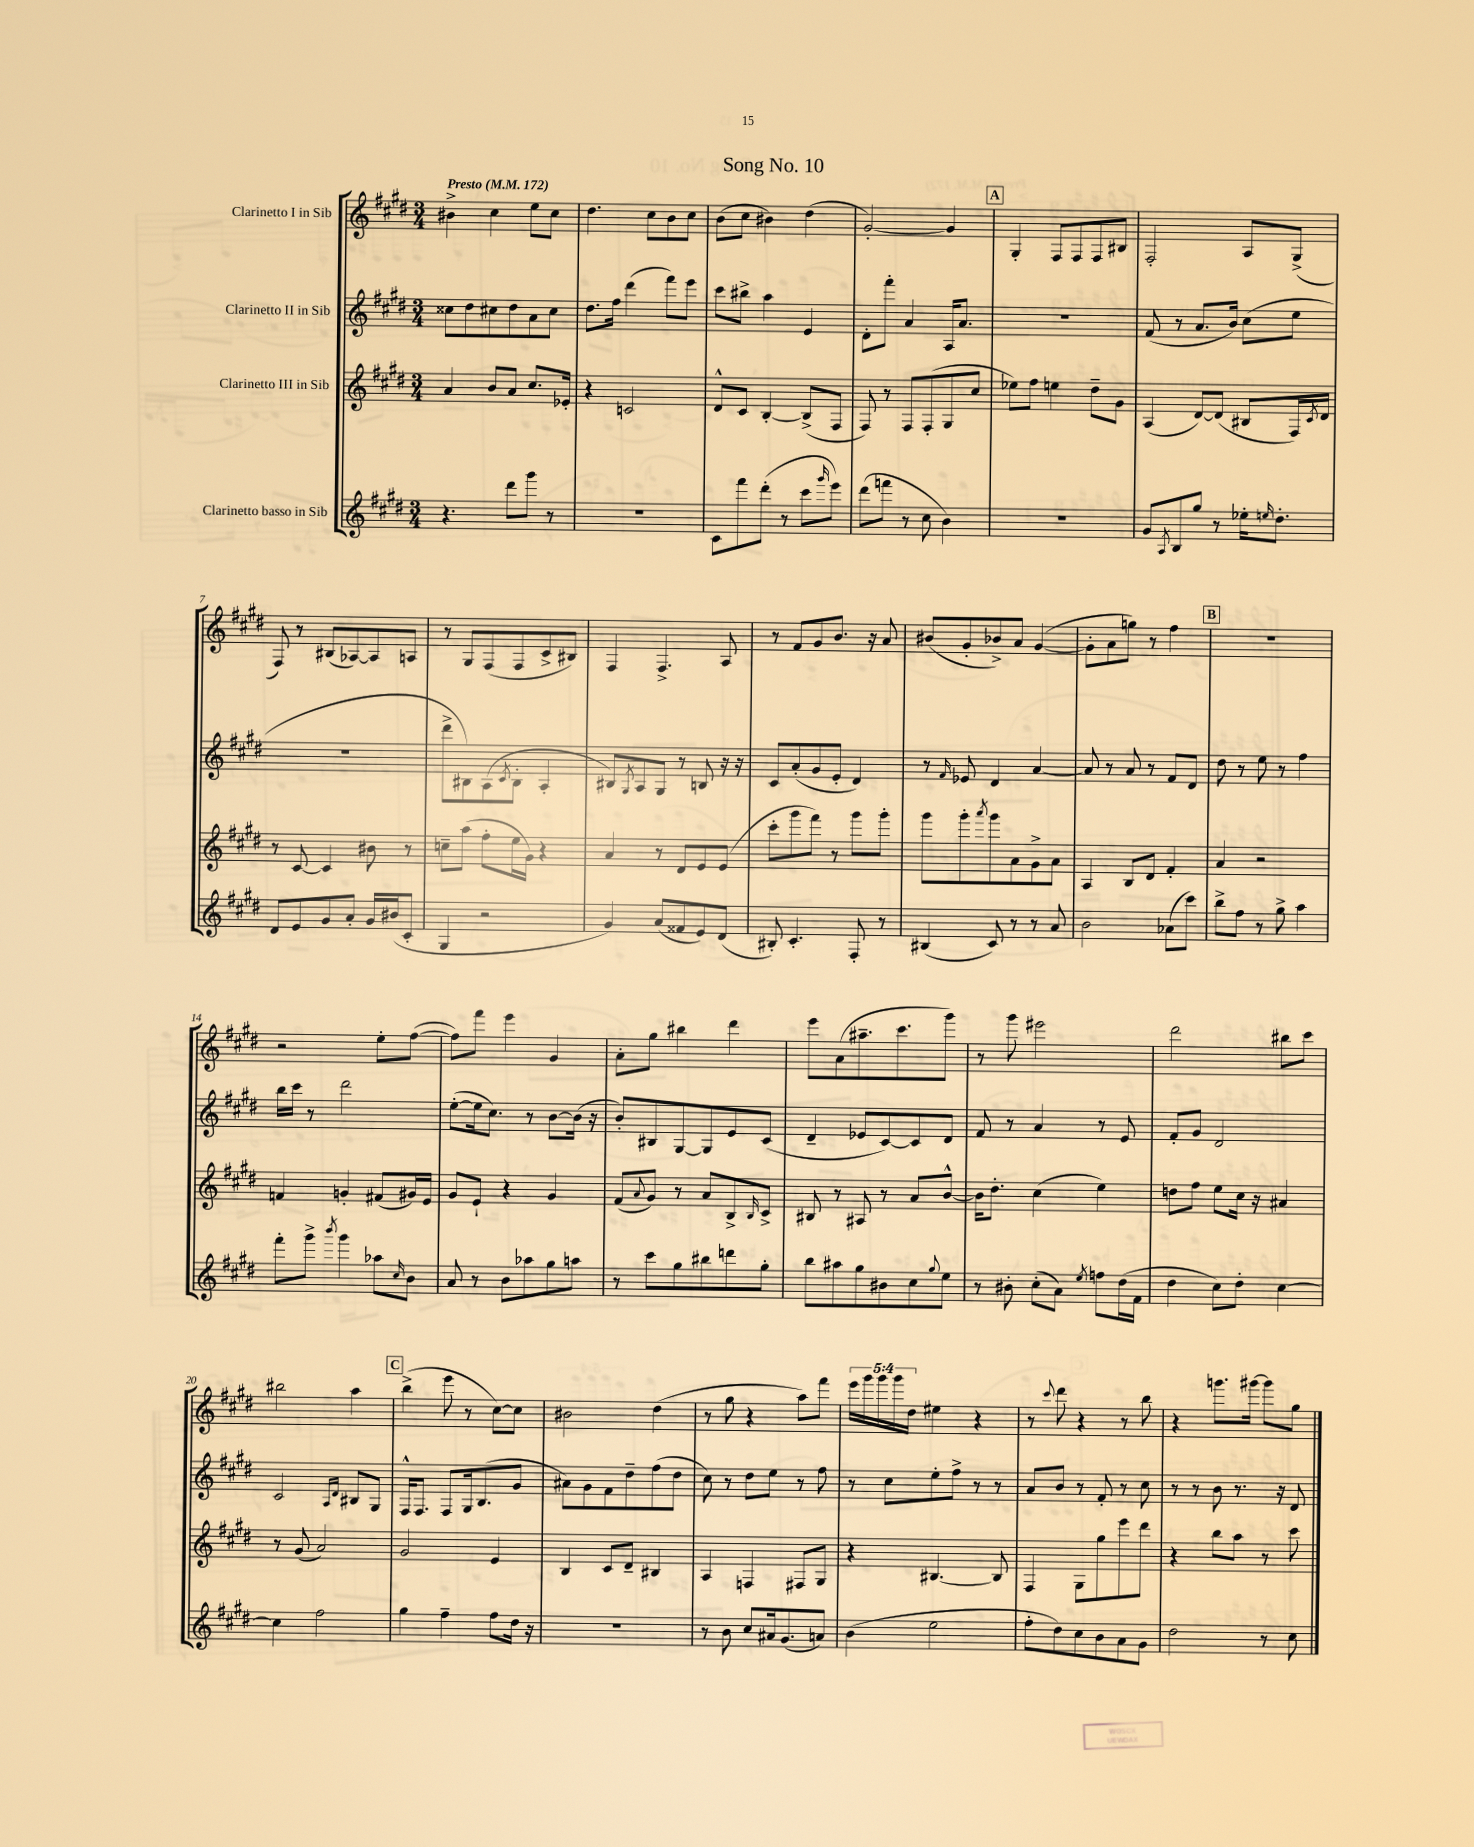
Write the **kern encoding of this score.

**kern	**kern	**kern	**kern
*staff4	*staff3	*staff2	*staff1
*clefG2	*clefG2	*clefG2	*clefG2
*k[f#c#g#d#]	*k[f#c#g#d#]	*k[f#c#g#d#]	*k[f#c#g#d#]
*M3/4	*M3/4	*M3/4	*M3/4
*MM172	*MM172	*MM172	*MM172
4.r	4a	8cc##	4b#^
.	.	8dd#	.
.	8b	8cc#	4cc#
8ddd#	8a	8dd#	.
8ggg#	8.cc#	8a	8ee
8r	.	8cc#	8cc#
.	16e-'	.	.
=	=	=	=
2.r	4r	8.dd#	4.dd#
.	.	16ff#	.
.	2c	(4ddd#	.
.	.	.	8cc#
.	.	8fff#)	8b
.	.	8eee	8cc#
=	=	=	=
8c#	8d#^^	8ccc#	(8b
8fff#	8c#	8bb#^	8cc#
(8ddd#'	[4B'	4aa	4b#)
8r	.	.	.
8ccc#	(8B^]	4e	(4dd#
16qqggg#	.	.	.
8eee)	8F#	.	.
=	=	=	=
(8ddd#	8F#)	8d#'	[2g#')
8fff	8r	8fff#'	.
8r	8F#	4a	.
8cc#	(8F#'	.	.
4b)	8G#	16A	4g#]
.	.	8.a	.
.	8cc#	.	.
=	=	=	=
2.r	8ee-)	2.r	4G#'
.	8ff#	.	.
.	4ee	.	8F#
.	.	.	8F#
.	8dd#~	.	8F#
.	8g#	.	8B#
=	=	=	=
8g#	(4A	(8f#	2F#'
8qA	.	.	.
8B	.	8r	.
8gg#	[8d#)	8.a	.
8r	(8d#]	.	.
.	.	16b)	.
16ee-'	8B#	(8cc#	8A
16qqee	.	.	.
8.dd#'	.	.	.
.	16F#)	8ee	(8G#^
.	8qc#	.	.
.	16d#	.	.
=	=	=	=
8d#	8r	2.r	8F#)
8e	[8c#	.	8r
8g#	4c#]	.	(8B#
8a'	.	.	[8A-)
16g#	8b#	.	8A-]
(16b#	.	.	.
8c#'	8r	.	8A
=	=	=	=
4G#	8cc~	8ddd#^	8r
.	(8aa	8B#)	8G#
2r	8ff#'	(8A	(8F#
.	.	8qc#	.
.	16ee	8B#'	8F#
.	16g#)	.	.
.	4r	4A'	8c#^
.	.	.	8B#)
=	=	=	=
4g#)	4a	8B#)	4F#
.	.	8qG#	.
.	.	8A	.
(8a	8r	8G#	4.F#^
8f##	8d#	8r	.
8e)	8e	8B	.
(8d#	(8e	16r	8A
.	.	16r	.
=	=	=	=
8B#')	8ccc#'	8c#	8r
4.c#'	8ggg#	(8a'	8f#
.	8fff#)	8g#	8g#
.	8r	8e'	8.b
8F#'	8ggg#	4d#)	.
.	.	.	16r
8r	8ggg#'	.	8a
=	=	=	=
(4B#	8ggg#	8r	(8b#
.	.	16qqf#	.
.	8ggg#'	8e-	8g#'
.	8qaaa	.	.
8c#)	8ggg#	4d#	8b-^)
8r	8a	.	8a
8r	8g#^	[4a	([4g#
8a	8a	.	.
=	=	=	=
2b	4A	8a]	8g#']
.	.	8r	8a
.	8B	8a	8gg)
.	8d#	8r	8r
(8a-	4f#'	8f#	4ff#
8ccc#)	.	8d#	.
=	=	=	=
8bb^	4a	8dd#	2.r
8ff#	.	8r	.
8r	2r	8ee	.
8gg#^	.	8r	.
4aa	.	4ff#	.
=	=	=	=
8fff#'	4f	16bb	2r
.	.	16ccc#	.
8ggg#^	.	8r	.
8qbbb	.	.	.
4ggg#	4g'	2ddd#	.
8aa-	(8f#	.	8ee'
16qqcc#	.	.	.
8b	16g#)	.	([8ff#
.	16e	.	.
=	=	=	=
8a	8g#	([8ee'	8ff#])
8r	8e`	16ee]	8fff#
.	.	8.cc#)	.
8b	4r	.	4eee
8aa-	.	8r	.
8gg#	4g#	[8b	4g#
8aa	.	(16b]	.
.	.	16r	.
=	=	=	=
8r	(8f#	8b')	8a'
.	8qqa	.	.
8ccc#	8g#)	8B#	8gg#
8gg#	8r	[8G#	4bb#
8bb#	8a	8G#]	.
8ddd	8B^	8e	4ddd#
.	16qqB	.	.
8gg#'	8c#^	(8c#	.
=	=	=	=
8bb	8B#	4d#~	8eee
8aa#	8r	.	(8a
8gg#	8A#	8e-	8.aa#~
8b#	8r	[8c#)	.
.	.	.	8.ccc#
8cc#	8a	8c#]	.
8qqgg#	.	.	.
8ee	[8b^^	8d#	8ggg#)
=	=	=	=
8r	16b]	8f#	8r
.	8.dd#'	.	.
8b#'	.	8r	8ggg#
(8cc#'	(4cc#	4a	2eee#
8a)	.	.	.
8qee	.	.	.
8ff	4ee)	8r	.
(16dd#	.	8e	.
16f#	.	.	.
=	=	=	=
4dd#	8dd	8f#'	2ddd#
.	8ff#	8g#	.
8cc#)	8ee	2d#	.
8dd#'	16cc#	.	.
.	16r	.	.
[4cc#	4a#	.	8bb#
.	.	.	8ccc#
=	=	=	=
4cc#]	8r	2c#	2bb#
.	(8g#	.	.
2ff#	2a)	.	.
.	.	16qqA	.
.	.	16qqd#	.
.	.	8B#	4aa
.	.	8G#	.
=	=	=	=
4gg#	2g#	16F#^^	(4bb^
.	.	8.F#	.
4ff#~	.	8F#	8eee
.	.	16G#	8r
.	.	(8.B	.
8ff#	4e	.	[8cc#)
16dd#	.	8g#	8cc#]
16r	.	.	.
=	=	=	=
2.r	4B	8a#)	2b#
.	.	8g#	.
.	8c#	8f#	.
.	8d#~	8dd#~	.
.	4B#	(8ff#	(4dd#
.	.	8dd#	.
=	=	=	=
8r	4A	8cc#)	8r
8b	.	8r	8gg#
8cc#	4F	8dd#	4r
16a#	.	8ee	.
(8.g#	.	.	.
.	8F#	8r	8aa)
8a)	8G#	8ff#	8fff#
=	=	=	=
(4b	4r	8r	20eee
.	.	.	20ggg#
.	.	.	20ggg#
.	.	8cc#	.
.	.	.	20ggg#
.	.	.	20dd#
2ee	[4.B#	8ee'	4ee#
.	.	8ff#^	.
.	.	8r	4r
.	8B#]	8r	.
=	=	=	=
8ff#'	4F#	8a	8r
.	.	.	8qqccc#
8dd#)	.	8b	8ddd#
8cc#	8G#	8r	4r
8b	8gg#	8f#'	.
8a	8eee	8r	8r
8g#	8ddd#	8cc#	8bb
=	=	=	=
2dd#	4r	8r	4r
.	.	8r	.
.	8bb	8b	8.ggg
.	8aa	8.r	.
.	.	.	[16ggg#
8r	8r	.	8ggg#]
.	.	16r	.
8cc#	8ccc#	8d#	8gg#
==	==	==	==
*-	*-	*-	*-
